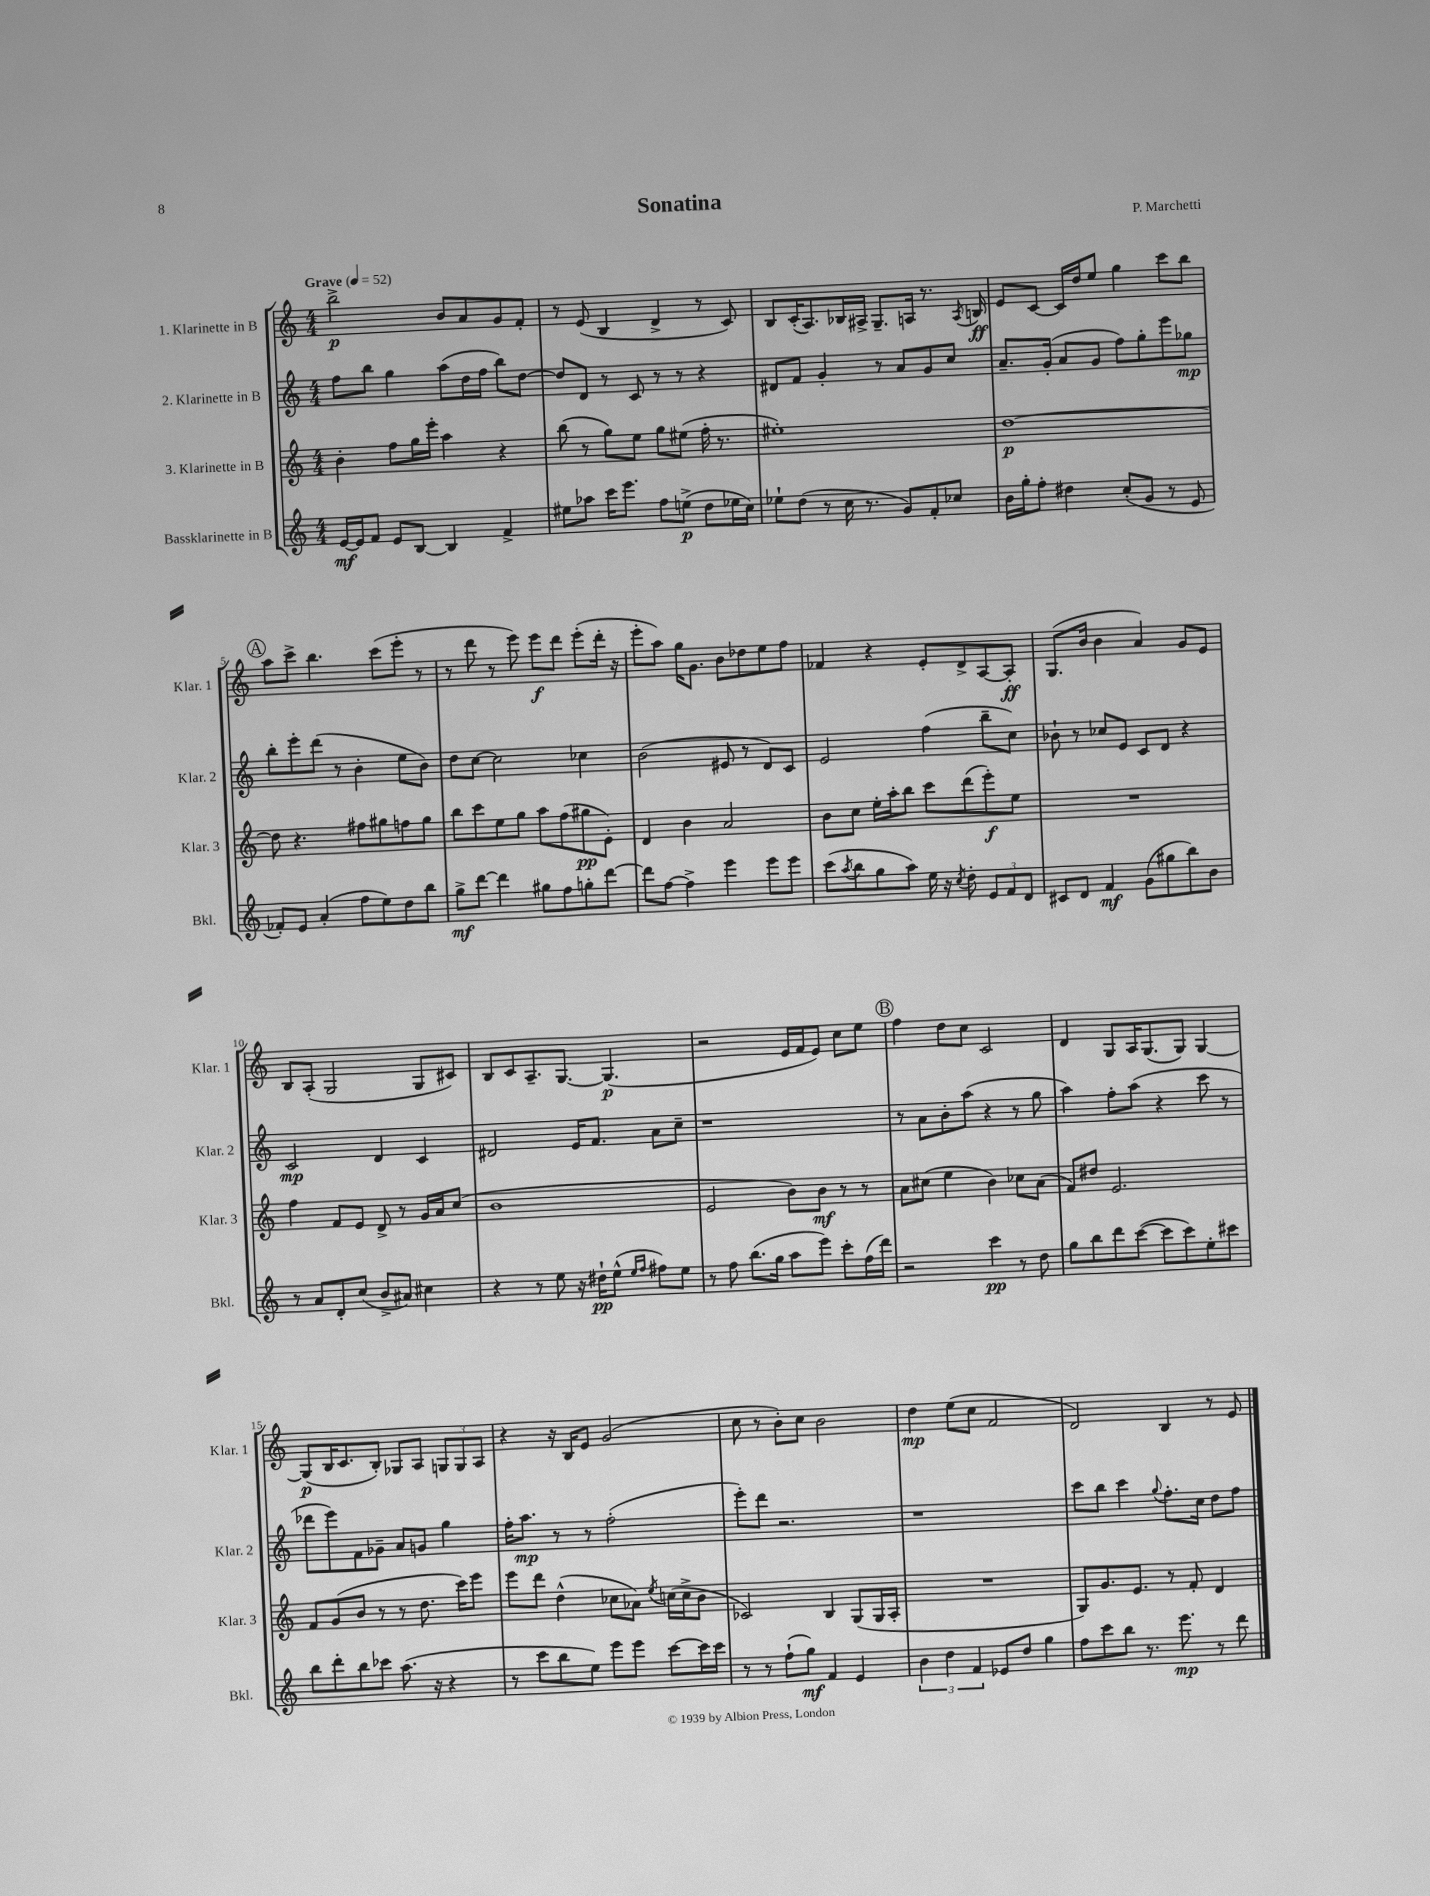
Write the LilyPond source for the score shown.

\header { title = "Sonatina" composer = "P. Marchetti" }
<<
\new StaffGroup <<
\new Staff = "s0" \with { instrumentName = "1. Klarinette in B" shortInstrumentName = "Klar. 1" } {
    \clef treble \key c \major \numericTimeSignature \time 4/4 \tempo "Grave" 4 = 52
    b''2->\p b'8 a'8 g'8 f'8-. |
    r8 e'8( b4 d'4-> r8 c'8) |
    b8 c'16-.( a8.) bes16 ais16-> g8.-- a16 r8. \acciaccatura { a8 } b16\ff |
    e'8 c'8~ c'16 d''16 e''8 g''4 c'''8 b''8 |
    \mark \markup { \circle "A" } a''8 c'''8-> b''4. c'''8( e'''8-. r8 |
    r8 d'''8 r8 e'''8) e'''8\f d'''8 e'''8-.( d'''16-. r16 |
    e'''8-. a''8) g''16 g'8. b'8 des''8 e''8 f''8 |
    fes'4 r4 e'8-. d'8-> a8~ a8-.\ff |
    g8.( b'16 b'4 a'4) g'8 e'8 |
    b8 a8-.( g2 g8 cis'8) |
    b8 c'8 a8.-- g8.~ g4.\p( |
    r2 e'16 f'16 e'8) c''8 e''8 |
    \mark \markup { \circle "B" } f''4 d''8 c''8 c'2 |
    d'4 g8 a16 g8.( g8) g4~ |
    g8\p( b16 c'8. b8-.) ges8 a8 \tuplet 3/2 { g8 g8 a8 } |
    r4 r16 b16 e'8 g'2( |
    c''8 r8 b'8-.) c''8 b'2 |
    d''4\mp e''8( c''8 f'2 |
    d'2) b4 r8 e'8 \bar "|." |
}
\new Staff = "s1" \with { instrumentName = "2. Klarinette in B" shortInstrumentName = "Klar. 2" } {
    \clef treble \key c \major \numericTimeSignature \time 4/4
    f''8 b''8 g''4 a''8( d''16 f''16 b''8) d''8~ |
    d''8 d'8 r8 c'8 r8 r8 r4 |
    dis'8 f'8 g'4-. r8 a'8 g'8 c''8 |
    a'8.-- g'16-.( a'8 g'8 f''8) g''8-. e'''8 ges''8\mp |
    \mark \markup { \circle "A" } b''8-. e'''8-. d'''8( r8 b'4-. e''8 b'8) |
    d''8 c''8~ c''2 ces''4 |
    b'2( eis'8 r8 d'8) c'8 |
    e'2 f''4( b''8-- c''8) |
    bes'8-! r8 ces''8 e'8 c'8 d'8 r4 |
    c'2\mp d'4 c'4 |
    dis'2 e'16 f'8. a'8 c''8-- |
    r1 |
    \mark \markup { \circle "B" } r8 a'8 b'8-. a''8( r4 r8 g''8 |
    a''4) f''8-. a''8( r4 c'''8 r8 |
    des'''8 e'''8) f'8 ges'8-- a'8 g'8 g''4 |
    f''16-. a''8.\mp r8 r8 f''2-.( |
    e'''8-.) d'''8 r2. |
    r1 |
    c'''8 b''8 c'''4 \appoggiatura { g''8 } f''8.-. c''16 d''8 f''8 \bar "|." |
}
\new Staff = "s2" \with { instrumentName = "3. Klarinette in B" shortInstrumentName = "Klar. 3" } {
    \clef treble \key c \major \numericTimeSignature \time 4/4
    b'4-. f''8 g''16 e'''16-. a''4 r4 |
    b''8( r8 g''8) e''8 g''8 eis''8( f''16-. r8. |
    eis''1-.) |
    d''1~\p |
    \mark \markup { \circle "A" } d''8 r4. fis''8 gis''8 f''8 gis''8 |
    b''8 c'''8 e''8 g''8 a''8 f''8( gis''8\pp e'8-.) |
    d'4 b'4 a'2 |
    b'8 c''8 e''16-. a''16-. b''8 c'''8 d'''8( e'''8-.\f) e''8 |
    R1 |
    f''4 f'8 e'8 d'8-> r8 g'16 a'16 c''8( |
    b'1 |
    e'2 b'8) b'8\mf r8 r8 |
    \mark \markup { \circle "B" } a'8 cis''8( e''4 b'4) ces''8 a'8( |
    f'8) dis''8 e'2. |
    f'8 g'8( b'8 r8 r8 d''8. c'''16) e'''8 |
    e'''8 d'''8 d''4-^( ces''8 aes'8) \acciaccatura { e''8 } c''16( c''16-> b'8 |
    ces'2) b4 g8( g16 a16-. |
    R1 |
    g8) g'8. e'8. r8 f'8-. d'4 \bar "|." |
}
\new Staff = "s3" \with { instrumentName = "Bassklarinette in B" shortInstrumentName = "Bkl." } {
    \clef treble \key c \major \numericTimeSignature \time 4/4
    e'16~\mf e'16 f'8 e'8 b8~ b4 f'4-> |
    eis''8 aes''8 c'''16 e'''8. f''8 e''8->\p( d''8 ees''16 c''16) |
    ees''8-! d''8( r8 c''16 r8. g'8) f'8-. ces''8 |
    b'16 g''16-. f''8-. dis''4 c''8-.( g'8 r8 e'8 |
    \mark \markup { \circle "A" } fes'8-.) e'8 a'4-.( f''8 e''8) d''8 b''8 |
    g''8->\mf d'''8~ d'''4 gis''8 f''8 g''8-. d'''8~ |
    d'''8 f''8~ f''4-> e'''4 e'''8 e'''8 |
    c'''8( \acciaccatura { a''8 } b''8 g''8 a''8) e''16 r16 \acciaccatura { c''8 } d''8-. \tuplet 3/2 { e'8 f'8 d'8 } |
    cis'8 d'8 f'4\mf g'8( gis''8 b''8) b'8 |
    r8 a'8 d'8-. c''8( b'8-> ais'8) cis''4 |
    r4 r8 e''8 r16 dis''16-!\pp e''8-^( \grace { e''16 f''16 } fis''8) e''8 |
    r8 f''8 b''8.( g''16 a''8 e'''8) c'''8-. f''16( d'''16) |
    \mark \markup { \circle "B" } r2 c'''4\pp r8 d''8 |
    g''8 b''8 d'''8 c'''8~( c'''8 c'''8) e''8-. cis'''8 |
    b''8 d'''8-. b''8 ces'''8 a''8.( r16 r4 |
    r8 c'''8 b''8 e''8) e'''8 e'''8 c'''8~ c'''16 c'''16 |
    r8 r8 f''8-!( g''8\mf) f'4 e'4 |
    \tuplet 3/2 { b'4 d''4 f'4 } ees'8 d''8 g''4 |
    f''8 c'''8 b''8 r8. e'''8.\mp r8 d'''8 \bar "|." |
}
>>
>>
